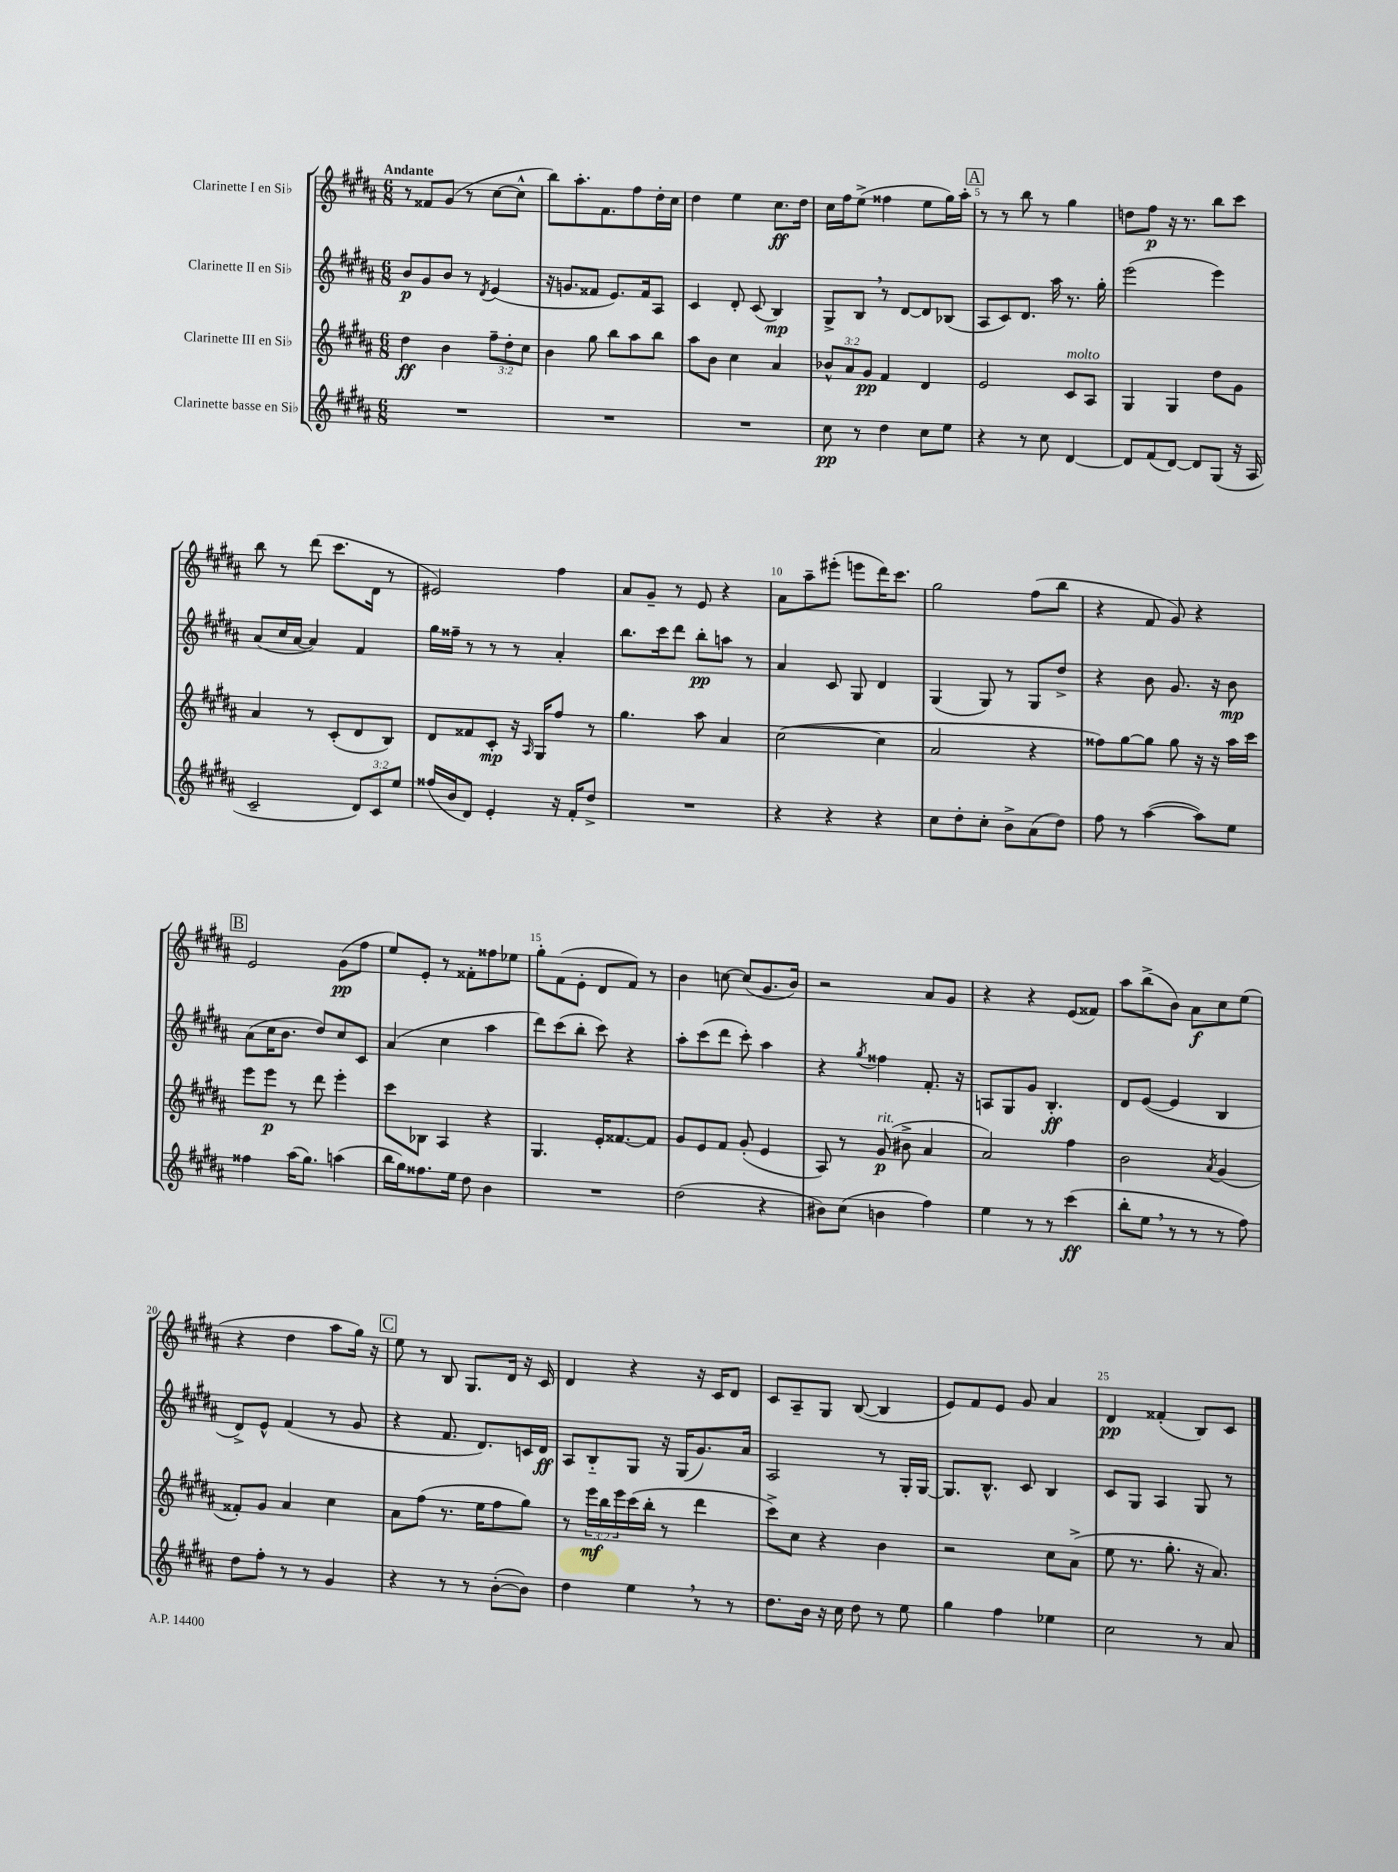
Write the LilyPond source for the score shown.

<<
\new StaffGroup <<
\new Staff = "s0" \with { instrumentName = "Clarinette I en Sib" } {
    \clef treble \key b \major \numericTimeSignature \time 6/8 \tempo "Andante"
    r8 fisis'8 gis'8( r8 cis''8~ cis''8-^ |
    b''8) ais''8.-. fis'8. fis''8 dis''16-. cis''16 |
    dis''4 e''4 cis''8.\ff dis''16 |
    cis''16 fis''16 e''8->( fisis''4 e''8 gis''16) ais''16-. |
    \mark \markup { \box "A" } r8 r8 b''8 r8 gis''4 |
    d''8 fis''8\p r16 r8. b''8 cis'''8 |
    b''8 r8 dis'''8( cis'''8. dis'16 r8 |
    eis'2) fis''4 |
    ais'8 gis'8-- r8 e'8 r4 |
    ais'8 ais''8-- eis'''8-.( e'''8 dis'''16) cis'''8. |
    gis''2 fis''8( b''8 |
    r4 fis'8 gis'8) r4 |
    \mark \markup { \box "B" } e'2 gis'8\pp( fis''8 |
    e''8) e'8-. r8 fisis'8-. fisis''8 ees''8 |
    gis''8-. fis'8( e'8-. dis'8 fis'8) r8 |
    b'4 c''8~ c''8( gis'8. b'16) |
    r2 ais'8 gis'8 |
    r4 r4 e'8( fisis'8) |
    ais''8 b''8->( b'8) ais'8\f cis''8 e''8( |
    r4 dis''4 ais''8 gis''16) r16 |
    \mark \markup { \box "C" } e''8 r8 b8 gis8. dis'16 r16 cis'16 |
    dis'4 r4 r16 cis'16 dis'8 |
    cis'8 ais8-- gis8 b8~( b4 |
    e'8) fis'8 e'8 gis'8 ais'4 |
    dis'4\pp fisis'4-.( b8) cis'8 \bar "|." |
}
\new Staff = "s1" \with { instrumentName = "Clarinette II en Sib" } {
    \clef treble \key b \major \numericTimeSignature \time 6/8
    b'8\p gis'8 b'8 r8 \acciaccatura { dis'8 } e'4( |
    r16 g'8. fisis'8 e'8.) fisis'16 ais8 |
    cis'4 dis'8-. cis'8( b4\mp) |
    gis8-> b8 \breathe r8 dis'8~ dis'8 bes8( |
    \mark \markup { \box "A" } ais8 cis'8) dis'8. ais''16 r8. gis''16-. |
    e'''2( e'''4) |
    ais'8( cis''16 ais'16~ ais'4) fis'4 |
    gis''16 fisis''16-- r8 r8 r8 ais'4-. |
    b''8. cis'''16 dis'''8 b''8-.\pp a''8 r8 |
    ais'4 cis'8 gis8 dis'4 |
    gis4( gis8) r8 gis8 dis''8-> |
    r4 b'8 gis'8. r16 b'8\mp |
    \mark \markup { \box "B" } ais'8( cis''16 b'8. dis''8) cis''8 cis'8 |
    ais'4( cis''4 ais''4 |
    dis'''8) cis'''8( b''8-. cis'''8) r4 |
    ais''8-. cis'''8( dis'''8 cis'''8-.) ais''4 |
    r4 \acciaccatura { gis''8 } fisis''4 fis'8.-. r16 |
    a8 gis8 gis'8 b4.-.\ff |
    dis'8 e'8~( e'4 b4 |
    dis'8->) e'8-^ fis'4( r8 gis'8 |
    \mark \markup { \box "C" } r4 fis'8. dis'8.) c'16 dis'16\ff |
    ais8 b8-_ gis8 r16 gis16( gis'8.) ais'16 |
    ais2 r8 gis16-. gis16~ |
    gis8. b8.-^ cis'8 b4 |
    cis'8 gis8 ais4 gis8 r8 \bar "|." |
}
\new Staff = "s2" \with { instrumentName = "Clarinette III en Sib" } {
    \clef treble \key b \major \numericTimeSignature \time 6/8 \override Staff.TupletNumber.text = #tuplet-number::calc-fraction-text
    dis''4\ff b'4 \tuplet 3/2 { fis''8-- dis''8-. cis''8 } |
    b'4 gis''8 b''8 ais''8 b''8 |
    ais''8 b'8 cis''4 ais'4 |
    \tuplet 3/2 { bes'8-^ ais'8 gis'8\pp } fis'4 dis'4 |
    \mark \markup { \box "A" } e'2 cis'8^\markup { \italic "molto" } ais8 |
    gis4 gis4 dis''8 gis'8 |
    ais'4 r8 cis'8-.( dis'8 b8) |
    dis'8 fisis'8 cis'8-.\mp r16 \grace { ais16 } gis16 fis''8 r8 |
    gis''4. ais''8 ais'4 |
    cis''2~( cis''4 |
    ais'2 r4 |
    fisis''8) gis''8~ gis''8 gis''8 r16 r16 ais''16 cis'''16 |
    \mark \markup { \box "B" } e'''8 e'''8\p r8 dis'''8 e'''4-. |
    cis'''8 bes8 ais4 r4 |
    gis4. e'16-. fisis'8.~ fisis'8 |
    gis'8 e'8 fis'8 gis'8-.( e'4 |
    ais8) r8 gis'8\p^\markup { \italic "rit." }( bis'8-> ais'4 |
    ais'2) fis''4 |
    b'2 \acciaccatura { ais'8 } gis'4( |
    fisis'8-.) gis'8 ais'4 cis''4 |
    \mark \markup { \box "C" } ais'8 fis''8( r8. e''16 fis''8 gis''8) |
    r8 \tuplet 3/2 { e'''16\mf b''16 e'''16 } cis'''16( b''16-. r8 dis'''4 |
    cis'''8->) cis''8 r4 b'4 |
    r2 cis''8 ais'8->( |
    e''8 r8. gis''8.-. r16 ais'8.) \bar "|." |
}
\new Staff = "s3" \with { instrumentName = "Clarinette basse en Sib" } {
    \clef treble \key b \major \numericTimeSignature \time 6/8 \override Staff.TupletNumber.text = #tuplet-number::calc-fraction-text
    R2. |
    R2. |
    R2. |
    cis''8\pp r8 dis''4 cis''8 e''8 |
    \mark \markup { \box "A" } r4 r8 cis''8 dis'4~ |
    dis'8 fis'8( dis'8~) dis'8 gis8( r16 ais16 |
    cis'2-- \tuplet 3/2 { dis'8) cis'8 e''8 } |
    fisis''16( b'16 dis'8) e'4-. r16 fis'16-. dis''8-> |
    R2. |
    r4 r4 r4 |
    cis''8 dis''8-. cis''8-. b'8-> ais'8( dis''8) |
    fis''8 r8 ais''4~( ais''8) e''8 |
    \mark \markup { \box "B" } fisis''4 ais''16( gis''8.) a''4( |
    b''16 gis''16) fisis''8. e''16 dis''8 b'4 |
    R2. |
    dis''2( r4 |
    bis'8) cis''8( b'4 fis''4) |
    e''4 r8 r8 cis'''4\ff( |
    b''8-. e''8 \breathe r8 r8 r8 fis''8) |
    dis''8 fis''8-. r8 r8 gis'4 |
    \mark \markup { \box "C" } r4 r8 r8 b'8~-.( b'8) |
    dis''4 e''4 \breathe r8 r8 |
    dis''8. b'16 r16 cis''16 dis''8 r8 e''8 |
    gis''4 fis''4 ees''4 |
    cis''2 r8 ais'8 \bar "|." |
}
>>
>>
\layout { \context { \Score \override BarNumber.break-visibility = ##(#f #t #t) barNumberVisibility = #(every-nth-bar-number-visible 5) } }
